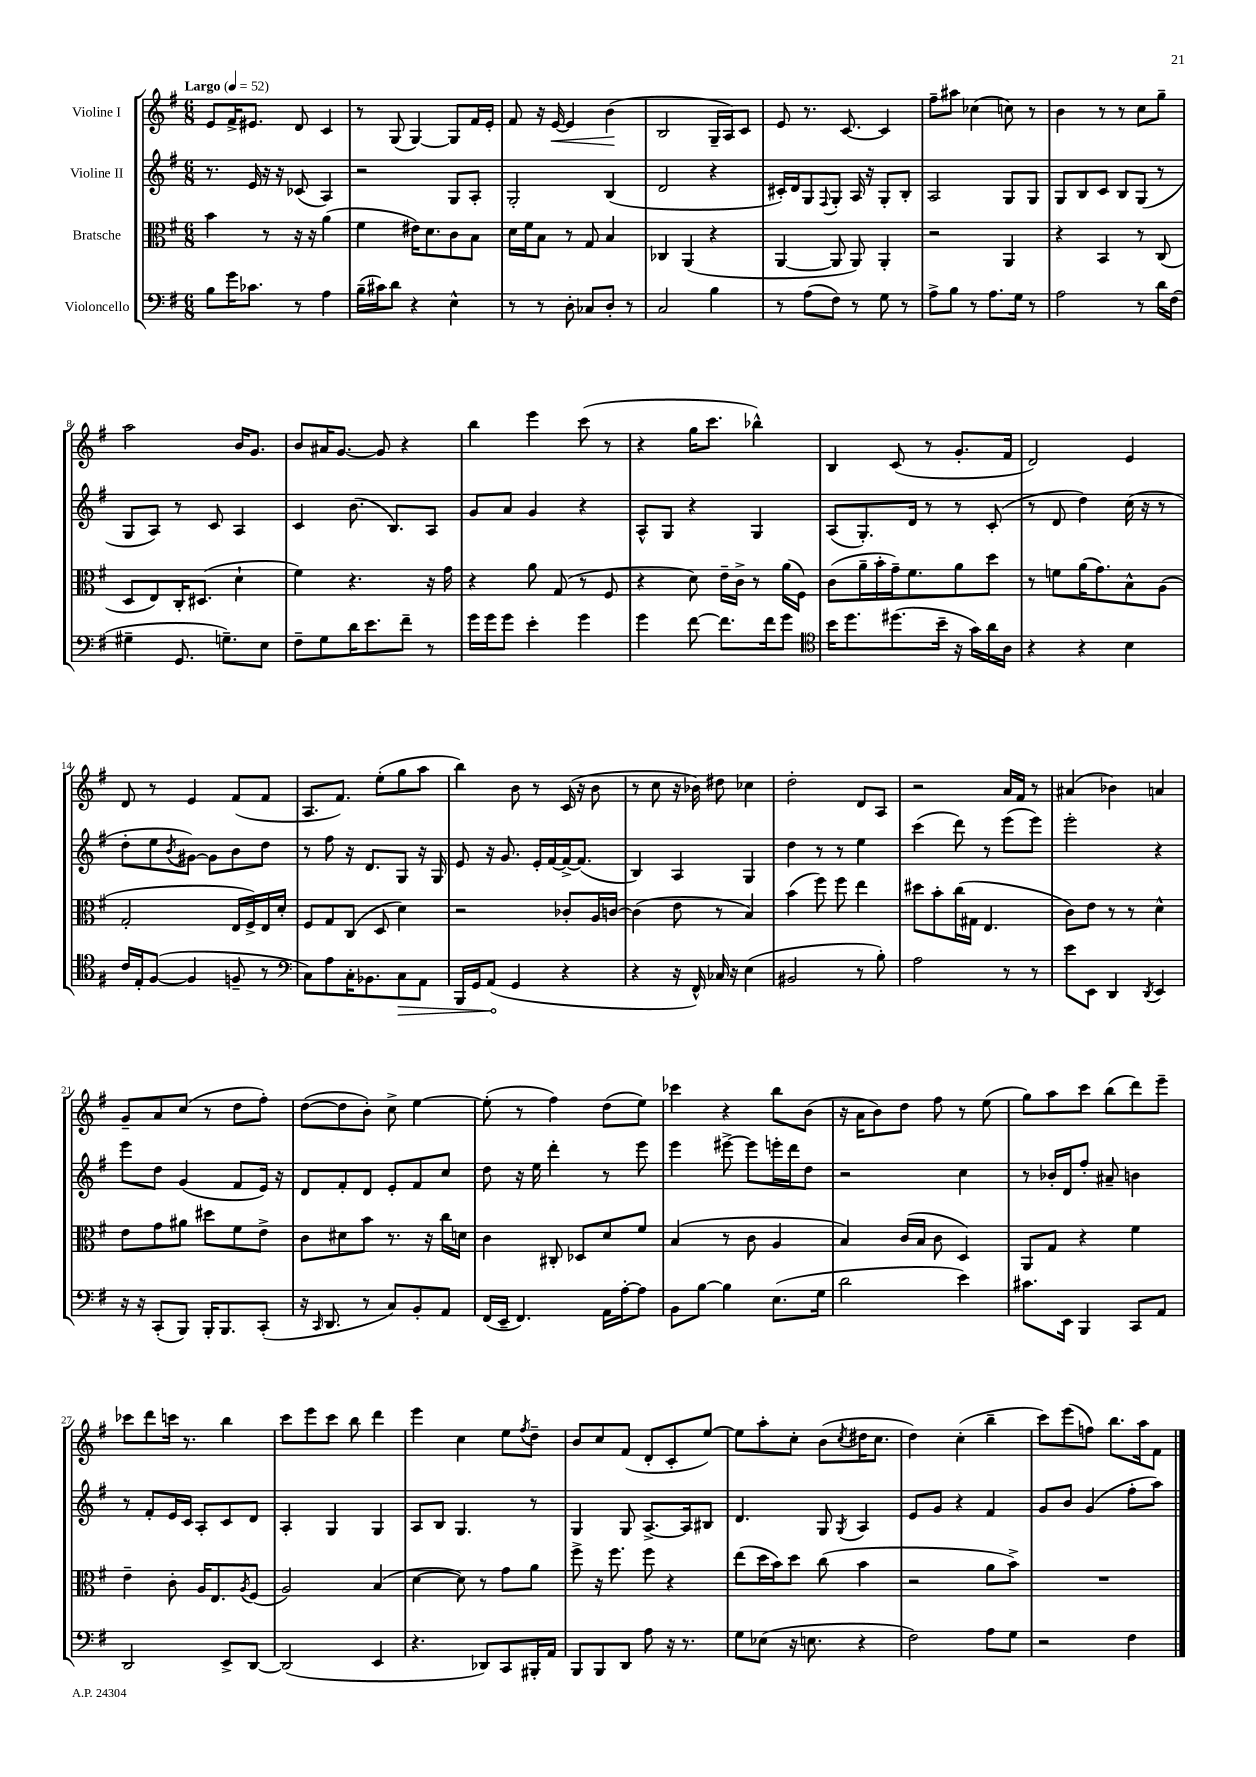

**kern	**kern	**kern	**kern
*staff4	*staff3	*staff2	*staff1
*clefF4	*clefC3	*clefG2	*clefG2
*k[f#]	*k[f#]	*k[f#]	*k[f#]
*M6/8	*M6/8	*M6/8	*M6/8
*MM52	*MM52	*MM52	*MM52
8B	4b	8.r	8e
16g	.	.	16f#^
8.c-	.	16e	8.e#
.	8r	16r	.
.	.	16r	.
8r	16r	(8c-	8d
.	16r	.	.
4A	(4a	4A)	4c
=	=	=	=
(16B~	4f#	2r	8r
16c#)	.	.	.
8d	.	.	(8G
4r	16e#)	.	[4G)
.	8.d	.	.
4E^^	8c	8G	8G]
.	8B	8A'	16f#
.	.	.	16e'
=	=	=	=
8r	16d	2G'	8f#
.	16f#	.	.
8r	8B	.	16r
.	.	.	[16e
8D'	8r	.	4e]
8C-	8G	.	.
8D'	4B	(4B	(4b
8r	.	.	.
=	=	=	=
2C	4C-	2d	2B
.	(4AA	.	.
4B	4r	4r	16G~
.	.	.	16A)
.	.	.	8c
=	=	=	=
8r	[4AA	16c#')	8e
.	.	16d	.
(8A	.	8G	8.r
.	.	8qqF#	.
8F#)	8AA]	8G'	.
.	.	.	[8.c
8r	8AA)	16A	.
.	.	16r	.
8G	4AA'	8G'	4c]
8r	.	8B'	.
=	=	=	=
8A^	2r	2A	8ff#~
8B	.	.	8aa#
8r	.	.	(4cc-
8.A	.	.	.
.	4AA	8G	8cc)
16G	.	.	.
8r	.	8G	8r
=	=	=	=
2A	4r	8G	4b
.	.	8B	.
.	4BB	8c	8r
.	.	8B	8r
8r	8r	(8G	8cc
16d	(8C	8r	8gg~
(16F#	.	.	.
=	=	=	=
4G#~	8D	8G	2aa
.	8E)	8A)	.
8.GG	16C'	8r	.
.	(8.D#	.	.
.	.	8c	.
8.G~)	.	.	.
.	4d`	4A	16b
.	.	.	8.g
8E	.	.	.
=	=	=	=
8F#~	4f#)	4c	8b
8G	.	.	16a#
.	.	.	[8.g
16d	4.r	(8.b	.
8.e	.	.	.
.	.	.	8g]
.	.	8.B)	.
8f#~	.	.	4r
8r	16r	8A	.
.	16g	.	.
=	=	=	=
16g	4r	8g	4bb
16g	.	.	.
8g	.	8a	.
4e'	8a	4g	4eee
.	(8G	.	.
4g	8r	4r	(8ccc
.	8F#	.	8r
=	=	=	=
4g	4r	8A^^	4r
.	.	8G	.
[8f#	8d)	4r	16gg
.	.	.	8.ccc
8.f#]	16e~	.	.
.	16c^	.	.
.	8r	4G	4bb-^^)
16f#	.	.	.
8g	(16a	.	.
.	16F#)	.	.
=	=	=	=
*clefC4	*	*	*
16b	(8c	(8A	4B
8.dd	.	.	.
.	16a~	8.G')	.
.	16b'	.	.
(8.dd#	16g~)	.	(8c
.	8.f#	16d	.
.	.	8r	8r
16b~	.	.	.
16r	8a	8r	8.g'
16g)	.	.	.
16a	8dd	(8c'	.
16A	.	.	16f#
=	=	=	=
4r	8r	8r	2d)
.	8f	8d	.
4r	(16a	4dd)	.
.	8.g)	.	.
4B	8B^^	(16cc	4e
.	.	16r	.
.	(8A	8r	.
=	=	=	=
16c	2G'	8dd'	8d
16E'	.	.	.
([8F#	.	8ee	8r
.	.	8qb	.
4F#]	.	[8g#)	4e
.	.	8g#]	.
8F~	16E	8b	(8f#
.	16F#^)	.	.
8r	16E	8dd	8f#
.	16d'	.	.
=	=	=	=
*clefF4	*	*	*
8C)	8F#	8r	8.A
8A	8G	8ff#	.
.	.	.	8.f#)
16C'	(8C	16r	.
8.BB-	.	8.d	.
.	8D	.	(8ee'
8C	4d)	8G	8gg
8AA	.	16r	8aa
.	.	16G	.
=	=	=	=
16BBB	2r	8e	4bb)
16GG	.	.	.
(8AA	.	16r	.
.	.	8.g	.
4GG	.	.	8b
.	.	16e'	8r
.	.	[16f#	.
4r	8c-'	16f#^_	(16c
.	.	(8.f#]	16r
.	16A	.	8b
.	[16c	.	.
=	=	=	=
4r	(4c]	4B)	8r
.	.	.	8cc
16r	8e	4A	16r
16FF#^^)	.	.	16b-)
16C-	8r	.	8dd#
16r	.	.	.
(4E	4B)	4G	4cc-
=	=	=	=
2BB#	(4b	4dd	2dd'
.	8ff#)	8r	.
.	8ff#	8r	.
8r	4ee	4ee	8d
8B')	.	.	8A
=	=	=	=
2A	8dd#	(4ccc	2r
.	8b'	.	.
.	(16cc	8ddd)	.
.	16G#	.	.
.	4.E	8r	.
8r	.	(8eee	16a
.	.	.	16f#
8r	.	8eee)	8r
=	=	=	=
8e	8c)	2eee'	(4a#
8EE	8e	.	.
4DD	8r	.	4b-)
.	8r	.	.
8qDD	.	.	.
4EE	4d^^	4r	4a
=	=	=	=
16r	8e	8eee	8g~
16r	.	.	.
(8CC'	8g	8dd	8a
8BBB)	8a#	(4g	(8cc
16BBB'	8dd#	.	8r
8.BBB	.	.	.
.	8f#	8f#	8dd
(8CC'	8e^	16e)	8ff#')
.	.	16r	.
=	=	=	=
16r	8c	8d	([8dd
16qqCC	.	.	.
8.DD	.	.	.
.	8d#	8f#'	8dd]
8r	8b	8d	8b')
8C)	8.r	8e'	8cc^
8BB'	.	8f#	[4ee
.	16r	.	.
8AA	16cc	8cc	.
.	16d	.	.
=	=	=	=
(16FF#	4c	8dd	(8ee']
16EE~	.	.	.
4.FF#)	.	16r	8r
.	.	16ee	.
.	8C#'	4ddd'	4ff#)
.	8D-	.	.
16AA	8d	8r	(8dd
[16A'	.	.	.
8A]	8f#	8eee	8ee)
=	=	=	=
8BB	(4B	4eee	4ccc-
[8B	.	.	.
4B]	8r	[8eee#^	4r
.	8c	8eee#]	.
(8.E	4A	16eee'	8bb
.	.	16ddd	.
.	.	8dd	(8b
16G	.	.	.
=	=	=	=
2d	4B)	2r	16r
.	.	.	16a
.	.	.	8b)
.	(16c	.	8dd
.	16B	.	.
.	8c	.	8ff#
4e)	4D)	4cc	8r
.	.	.	(8ee
=	=	=	=
8.c#	8AA	8r	8gg)
.	8G	16b-'	8aa
16EE	.	16d	.
4BBB	4r	8ff#'	8ccc
.	.	8a#~	(8bb
8CC	4f#	4b	8ddd)
8AA	.	.	8eee~
=	=	=	=
2DD	4e~	8r	8ccc-
.	.	8f#'	8ddd
.	8c'	16e	16ccc
.	.	16c	8.r
.	16A	8A'	.
.	8.E	.	.
8EE^	.	8c	4bb
.	8qA	.	.
[8DD	(8F#	8d	.
=	=	=	=
(2DD]	2A)	4A'	8ccc
.	.	.	8eee
.	.	4G	8ccc
.	.	.	8bb
4EE	(4B	4G	4ddd
=	=	=	=
4.r	[4d	8A	4eee
.	.	8B	.
.	8d])	4.G	4cc
8DD-)	8r	.	.
8CC	8g	.	8ee
.	.	.	8qff#
16BBB#'	8a	8r	8dd~
16AA	.	.	.
=	=	=	=
8BBB	8ff#^	4G	8b
8BBB	16r	.	8cc
.	8.ff#	.	.
8DD	.	8G	(8f#
8A	8ff#	[8.A^	8d'
16r	4r	.	8c'
8.r	.	16A]	.
.	.	8B#	[8ee)
=	=	=	=
8G	(8ee	4.d	8ee]
(8E-	16dd	.	8aa'
.	16b)	.	.
16r	8dd	.	8cc'
8.E	.	.	.
.	(8cc	8G	(8b
.	.	8qG	8qcc
4r	4b	4A	16dd#
.	.	.	8.cc
=	=	=	=
2F#)	2r	8e	4dd)
.	.	8g	.
.	.	4r	(4cc'
8A	8a	4f#	4bb~
8G	8b^)	.	.
=	=	=	=
2r	2.r	8g	8ccc)
.	.	8b	(8eee
.	.	(4g	8ff)
.	.	.	8.bb
4F#	.	8ff#'	.
.	.	.	16aa
.	.	8aa)	8f#
==	==	==	==
*-	*-	*-	*-
